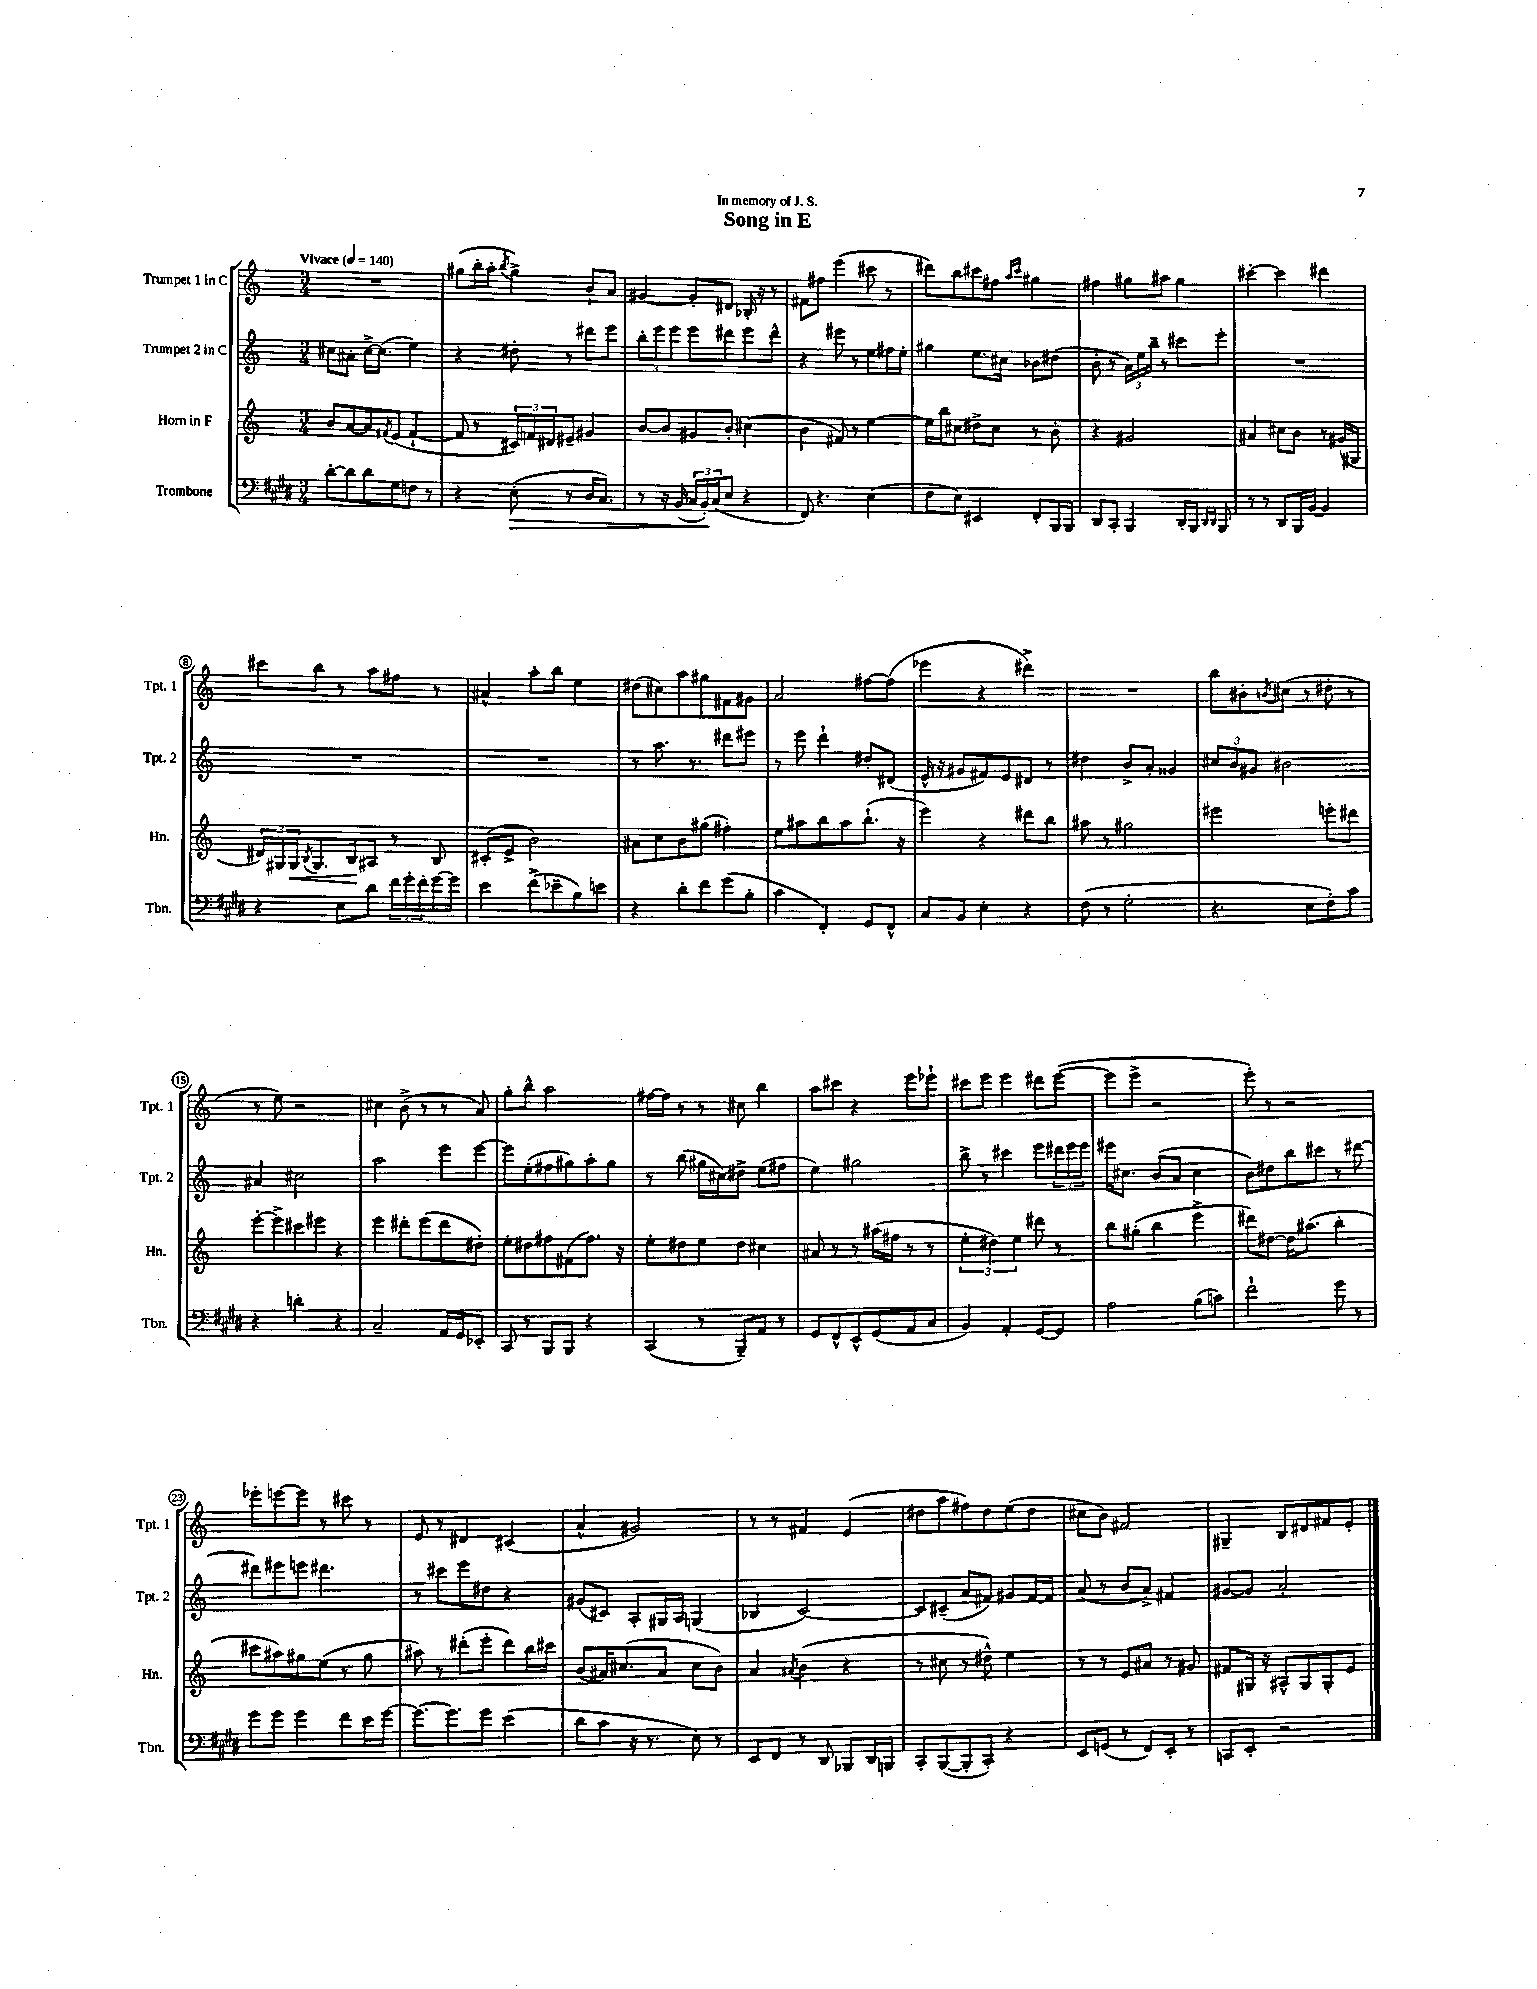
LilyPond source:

\header { title = "Song in E" dedication = "In memory of J. S." }
<<
\new StaffGroup <<
\new Staff = "s0" \with { instrumentName = "Trumpet 1 in C" shortInstrumentName = "Tpt. 1" } {
    \clef treble \key c \major \numericTimeSignature \time 3/4 \tempo "Vivace" 4 = 140
    R2. |
    gis''8( b''16-. a''16-. \acciaccatura { b''8 } gis''4->) b'8-! a'8 |
    gis'4~ gis'8-. dis'8 bes16-. r16 r8 |
    fis'8 fis''8 e'''4( cis'''8 r8 |
    dis'''8) b''8 cis'''8 fis''8 \grace { a''16 cis'''16 } gis''4 |
    fis''4 gis''8 ais''8 gis''4 |
    cis'''4~-. cis'''4 dis'''4 |
    cis'''8 b''8 r8 a''8 fis''8 r8 |
    ais'4-^ a''8-. b''8 e''4 |
    dis''8( cis''8) a''8 gis''8 fis'8 gis'8 |
    a'2 fis''8~ fis''8( |
    ees'''4 r4 dis'''4->) |
    R2. |
    b''8 bis'8-. \acciaccatura { b'8 } cis''8( r8 dis''8-. r8 |
    r8 e''8) r2 |
    cis''4 b'8->( r8 r8 a'8) |
    g''8-. b''8-^ a''2 |
    fis''16~ fis''16 r8 r8 cis''8 b''4 |
    a''8 cis'''8 r4 e'''8 ees'''8-! |
    cis'''8 e'''8 e'''4 dis'''8 e'''8~( |
    e'''8 e'''8-> r2 |
    e'''8-.) r8 r2 |
    ees'''8-. e'''8~ e'''8 r8 cis'''8 r8 |
    e'8 r8 dis'4 cis'4( |
    a'4-^ gis'2) |
    r8 r8 fis'4 e'4( |
    dis''8 a''8 fis''8) dis''8 e''8( dis''8 |
    cis''8 b'8) fis'2 |
    gis4-- b8 dis'8 fis'8 e'8-. \bar "|." |
}
\new Staff = "s1" \with { instrumentName = "Trumpet 2 in C" shortInstrumentName = "Tpt. 2" } {
    \clef treble \key c \major \numericTimeSignature \time 3/4
    cis''8 ais'8-. cis''16~-> cis''8.( e''4) |
    r4 dis''8-. r8 dis'''8 e'''8 |
    \tuplet 3/2 { b''8-. e'''8 e'''8 } e'''8 dis'''8 e'''8 dis'''8-^ |
    r4 eis'''8 r8 e''8 fis''16 e''16-. |
    gis''4 e''8. cis''16 bes'8 dis''8( |
    b'8-. r8 \tuplet 3/2 { a'16) e''16 b''16-- } r8 cis'''8 e'''8-. |
    R2. |
    R2. |
    R2. |
    r8 a''8. r8. dis'''8 eis'''8 |
    r8 e'''8 d'''4-! dis''8-. dis'8( |
    e'16-^ r16 gis'8 fis'8) e'8 dis'8 r8 |
    dis''4 b'8-> a'8-. gisis'4 |
    \tuplet 3/2 { cis''8 b'8 gis'8 } bis'2 |
    ais'4 cis''2 |
    a''2 e'''8 e'''8~ |
    e'''8 e''8-.( fis''8 gis''8) a''8-. gis''8 |
    r8 b''8( gis''16 cis''16) dis''8-> e''8( fis''8 |
    e''4) gis''2 |
    b''8-> r8 cis'''4 e'''8 \tuplet 3/2 { dis'''16 e'''16 e'''16 } |
    eis'''16 cis''8. b'8( a'8 cis''4 |
    b'8) dis''8 b''8 cis'''8 r8 dis'''8~ |
    dis'''8 eis'''8 e'''8 dis'''4. |
    r8 cis'''8 e'''8 dis''8 r4 |
    gis'8( cis'8) a8-. gis16 a16 g4( |
    bes4 c'2~) |
    c'8 cis'8--( a'8 fis'8) gis'8 fis'16~ fis'16 |
    a'8( r8 b'8 a'8->) fis'4 |
    gis'8~ gis'8 a'2-. \bar "|." |
}
\new Staff = "s2" \with { instrumentName = "Horn in F" shortInstrumentName = "Hn." } {
    \clef treble \key c \major \numericTimeSignature \time 3/4
    b'8 a'8~ a'8 \acciaccatura { fis'8 } e'8( fis'4~-! |
    fis'8 r8 \tuplet 3/2 { cis'16) f'16 dis'16 } eis'8-- gis'4 |
    b'8~ b'8 gis'8 b'8-. cis''4( |
    b'4 fis'8) r8 e''4~ |
    e''16 b''16 cis''8 dis''8-> cis''8 r8 b'8-. |
    r4 gis'2 |
    ais'4 cis''8 b'8 r8 gis'16( gis16 |
    \tuplet 3/2 { dis'16) gis16 gis16\< } \acciaccatura { b8 } gis8. b16\! ais8 r8 b8 |
    cis'8-.( e'8-> b'2) |
    ais'8 c''8 b'8 gis''8( fis''4-.) |
    e''8 ais''8 b''8 ais''8 b''8.-!( r16 |
    e'''4) r4 dis'''8 b''8 |
    ais''8 r8 gis''2 |
    eis'''2 e'''8-. dis'''8 |
    e'''8~-. e'''8-> cis'''8 eis'''8 r4 |
    e'''4 dis'''8-. e'''8( dis'''8 dis''8-.) |
    e''8-. dis''8 fis''8 fis'8( fis''8.) r16 |
    e''8-. dis''8 e''8 dis''8 cis''4 |
    ais'8 r8 r8 ais''16( fis''16 r8 r8 |
    \tuplet 3/2 { e''4-. dis''4) e''4 } dis'''8 r8 |
    b''8 gis''8-.( b''4 e'''4-> |
    dis'''8) dis''8~ dis''16 ais''8.( b''4-. |
    cis'''8 ais''8) gis''8 e''8( r8 gis''8 |
    ais''8) r8 dis'''8-.( e'''8-. dis'''8) b''16 cis'''16 |
    b'8( ais'16) cis''8.( ais'8 cis''8 b'8) |
    a'4 \acciaccatura { ais'8 } b'4( r4 |
    r8 cis''8 r8 dis''8-^) e''4 |
    r8 r8 e'8 ais'8 r8 gis'8 |
    fis'8 gis16 r16 ais8-^ gis8 gis8-. e'8 \bar "|." |
}
\new Staff = "s3" \with { instrumentName = "Trombone" shortInstrumentName = "Tbn." } {
    \clef bass \key e \major \numericTimeSignature \time 3/4
    dis'8~-. dis'8 dis'8 gis8 f8 r8 |
    r4 e8-.\>( r8 dis16 cis8.) |
    r8 r16 b,16( \tuplet 3/2 { cis16 b,16-.\!) cis16( } e8 r4 |
    fis,8) r4. e4( |
    fis8 e8) eis,4 fis,8-. b,,16 b,,16 |
    dis,8 cis,8-. b,,4 dis,16-. b,,16 \grace { dis,16 dis,16 } b,,8 |
    r8 r8 dis,8 b,,16 b,16~ b,4 |
    r4 e8 dis'8 \tuplet 3/2 { fis'16 gis'16-. fis'16-. } gis'16~ gis'16 |
    e'4 fis'8->( ees'8-- b8) e'8 |
    r4 dis'8-. fis'8 gis'8( b8-. |
    cis'4 fis,4-.) gis,8 fis,8-^ |
    cis8 b,8 e4-. r4 |
    fis8( r8 gis2-. |
    r4. e8 fis8-.) cis'8 |
    r4 d'4-. r4 |
    cis2-- a,16 gis,16 ees,8-. |
    cis,8 r8 b,,8 b,,8 r4 |
    cis,4( r8 b,,8--) a,8 r8 |
    gis,8 fis,8-^ e,8-^ gis,8( a,8 cis8 |
    b,4) a,4-. gis,8~ gis,8 |
    a2 b8( c'8) |
    fis'2-! gis'8 r8 |
    gis'8 gis'8 gis'4 fis'8 e'16 gis'16~ |
    gis'8.~ gis'8. gis'8 e'4( |
    dis'8 cis'8 r16 r8. e8) r8 |
    e,8 fis,8 r8 dis,8 bes,,8 dis,16 b,,16 |
    cis,8-. b,,8~( b,,8-. cis,8-.) r4 |
    e,8 g,8( r8 fis,8) e,8-. r8 |
    c,8 e,8-. r2 \bar "|." |
}
>>
>>
\layout { \context { \Score \override BarNumber.stencil = #(make-stencil-circler 0.1 0.3 ly:text-interface::print) } }
